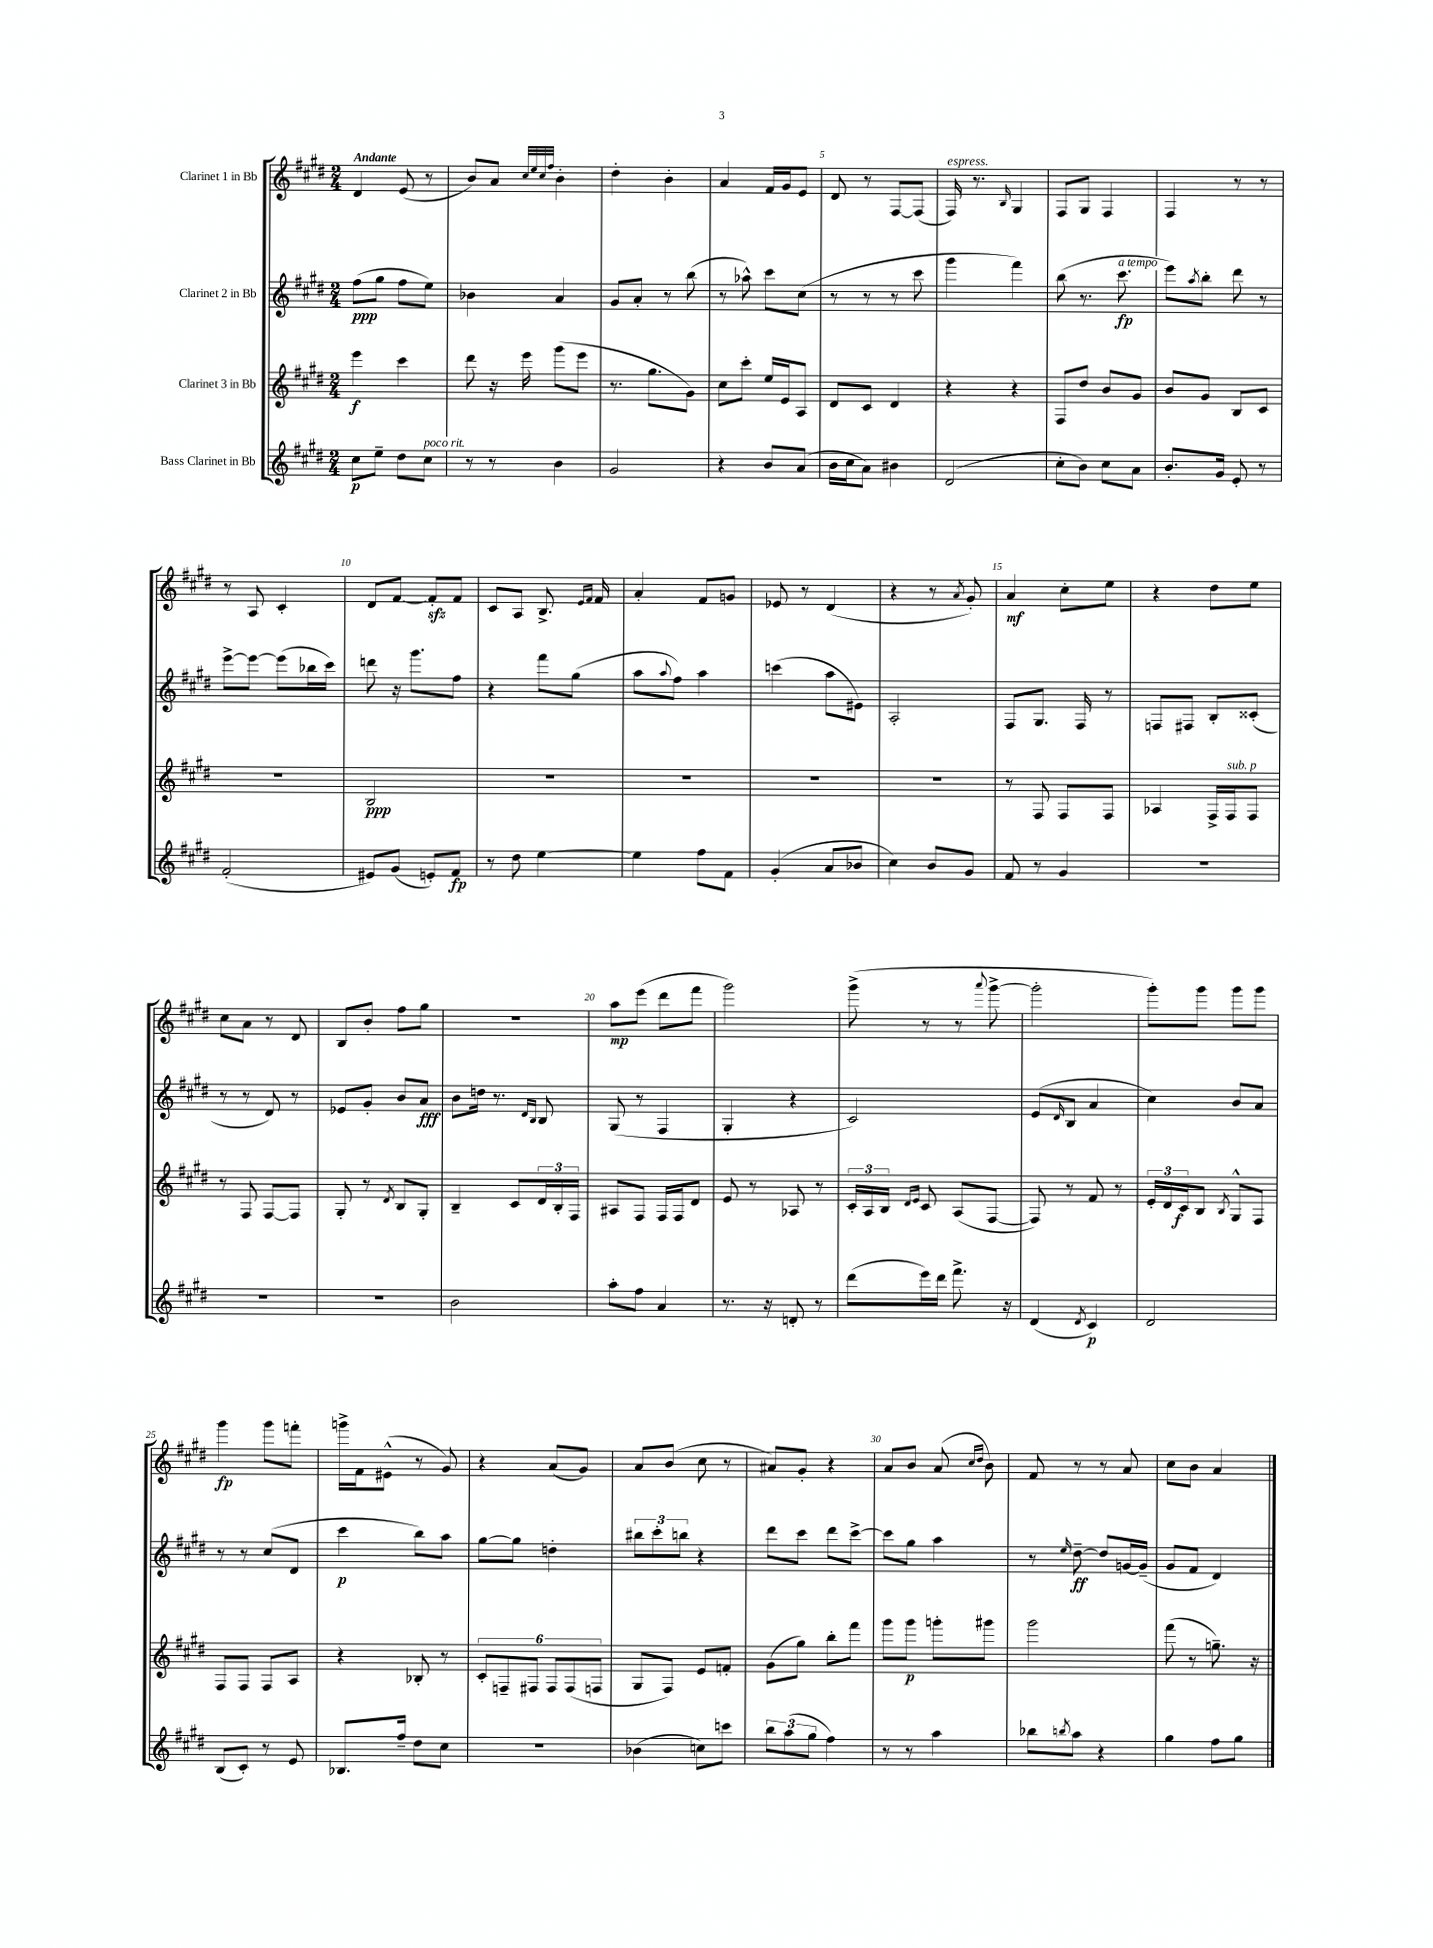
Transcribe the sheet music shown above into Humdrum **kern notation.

**kern	**dynam	**kern	**dynam	**kern	**dynam	**kern	**dynam
*part4	*part4	*part3	*part3	*part2	*part2	*part1	*part1
*staff4	*staff4	*staff3	*staff3	*staff2	*staff2	*staff1	*staff1
*I"Bass Clarinet in Bb	*	*I"Clarinet 3 in Bb	*	*I"Clarinet 2 in Bb	*	*I"Clarinet 1 in Bb	*
*clefG2	*	*clefG2	*	*clefG2	*	*clefG2	*
*k[f#c#g#d#]	*	*k[f#c#g#d#]	*	*k[f#c#g#d#]	*	*k[f#c#g#d#]	*
*M2/4	*	*M2/4	*	*M2/4	*	*M2/4	*
=1	=1	=1	=1	=1	=1	=1	=1
!	!	!	!	!	!	!LO:TX:a:B:t=Andante	!
8cc#\L	p	4eee\	f	(8ff#\L	ppp	4d#/	.
8ee~\J	.	.	.	8gg#\J	.	.	.
8dd#\L	.	4ccc#\	.	8ff#\L	.	(8e/	.
!LO:TX:a:i:t=poco rit.	!	!	!	!	!	!	!
8cc#\J	.	.	.	8ee\J)	.	8r	.
=2	=2	=2	=2	=2	=2	=2	=2
8r	.	8ddd#\	.	4b-X\	.	8b/L)	.
8r	.	16r	.	.	.	8a/J	.
.	.	16eee\	.	.	.	.	.
.	.	.	.	.	.	32qqcc#/LLL	.
.	.	.	.	.	.	32qqee/	.
.	.	.	.	.	.	32qqcc#/	.
.	.	.	.	.	.	32qqff#/JJJ	.
4b\	.	(8ggg#\L	.	4a/	.	4b'\	.
.	.	8eee\J	.	.	.	.	.
=3	=3	=3	=3	=3	=3	=3	=3
2g#/	.	8.r	.	8g#/L	.	4dd#'\	.
.	.	.	.	8a'/J	.	.	.
.	.	8.gg#\L	.	.	.	.	.
.	.	.	.	8r	.	4b'\	.
.	.	8g#\J)	.	(8bb\	.	.	.
=4	=4	=4	=4	=4	=4	=4	=4
4r	.	8cc#\L	.	8r	.	4a/	.
.	.	8ccc#'\J	.	8aa-X^^\)	.	.	.
8b/L	.	16ee/LL	.	8ccc#\L	.	16f#/LL	.
.	.	16e/J	.	.	.	16g#/J	.
(8a/J	.	8A/J	.	(8cc#\J	.	8e/J	.
=5	=5	=5	=5	=5	=5	=5	=5
16b\LL	.	8d#/L	.	8r	.	8d#/	.
16cc#\J	.	.	.	.	.	.	.
8a\J)	.	8c#/J	.	8r	.	8r	.
4b#X\	.	4d#/	.	8r	.	[8F#/L	.
.	.	.	.	8ccc#\	.	(8F#/J]	.
=6	=6	=6	=6	=6	=6	=6	=6
!	!	!	!	!	!	!LO:TX:a:i:t=espress.	!
(2d#/	.	4r	.	4ggg#\	.	16F#/)	.
.	.	.	.	.	.	8.r	.
.	.	.	.	.	.	16qqB/	.
.	.	4r	.	4fff#\)	.	4G#/	.
=7	=7	=7	=7	=7	=7	=7	=7
8cc#'\L	.	8F#/L	.	(8bb\	.	8F#/L	.
8b\J)	.	8dd#/J	.	8.r	.	8G#/J	.
8cc#\L	.	8b/L	.	.	.	4F#/	.
!	!	!	!	!LO:TX:a:i:t=a tempo	!	!	!
.	.	.	.	8.ccc#\	fp	.	.
8a\J	.	8g#/J	.	.	.	.	.
=8	=8	=8	=8	=8	=8	=8	=8
8.b'/L	.	8b/L	.	8eee\L)	.	4F#/	.
.	.	.	.	8qaa/	.	.	.
.	.	8g#/J	.	8bb'\J	.	.	.
16g#/Jk	.	.	.	.	.	.	.
8e'/	.	8B/L	.	8ddd#\	.	8r	.
8r	.	8c#/J	.	8r	.	8r	.
!!LO:LB:g=z
=9	=9	=9	=9	=9	=9	=9	=9
(2f#'/	.	2r	.	[8eee^\L	.	8r	.
.	.	.	.	8eee\J_	.	8A/	.
.	.	.	.	(8eee\L]	.	4c#'/	.
.	.	.	.	16bb-X\L	.	.	.
.	.	.	.	16ccc#\JJ)	.	.	.
=10	=10	=10	=10	=10	=10	=10	=10
8e#X/L)	.	2B/	ppp	8dddn\	.	8d#/L	.
(8g#/J	.	.	.	16r	.	[8f#/J	.
.	.	.	.	8.ggg#\L	.	.	.
8en'/L)	.	.	.	.	.	8f#zz'/L]	.
8f#/J	fp	.	.	8ff#\J	.	8f#/J	.
=11	=11	=11	=11	=11	=11	=11	=11
8r	.	2r	.	4r	.	8c#/L	.
8dd#\	.	.	.	.	.	8A/J	.
[4ee\	.	.	.	8fff#\L	.	8.B^/	.
.	.	.	.	(8gg#\J	.	.	.
.	.	.	.	.	.	16qqe/LL	.
.	.	.	.	.	.	16qqf#/JJ	.
.	.	.	.	.	.	16f#/	.
=12	=12	=12	=12	=12	=12	=12	=12
4ee\]	.	2r	.	8aa\L	.	4a'/	.
.	.	.	.	8qqaa/	.	.	.
.	.	.	.	8ff#\J)	.	.	.
8ff#\L	.	.	.	4aa\	.	8f#/L	.
8f#\J	.	.	.	.	.	8gn/J	.
=13	=13	=13	=13	=13	=13	=13	=13
(4g#'/	.	2r	.	(4cccn\	.	8e-X/	.
.	.	.	.	.	.	8r	.
8a/L	.	.	.	8aa\L	.	(4d#/	.
8b-X/J	.	.	.	8e#X\J)	.	.	.
=14	=14	=14	=14	=14	=14	=14	=14
4cc#\)	.	2r	.	2A'/	.	4r	.
8b/L	.	.	.	.	.	8r	.
.	.	.	.	.	.	8qa/	.
8g#/J	.	.	.	.	.	8g#'/)	.
=15	=15	=15	=15	=15	=15	=15	=15
8f#/	.	8r	.	8F#/L	.	4a/	mf
8r	.	8F#/	.	8.G#/J	.	.	.
4g#/	.	8F#/L	.	.	.	8cc#'\L	.
.	.	.	.	16F#/	.	.	.
.	.	8F#/J	.	8r	.	8ee\J	.
=16	=16	=16	=16	=16	=16	=16	=16
2r	.	4A-X/	.	8Fn/L	.	4r	.
.	.	.	.	8F#X/J	.	.	.
.	.	16F#^/LL	.	8B'/L	.	8dd#\L	.
!	!	!LO:TX:a:i:t=sub. p	!	!	!	!	!
.	.	16F#/J	.	.	.	.	.
.	.	8F#/J	.	(8c##X'/J	.	8ee\J	.
!!LO:LB:g=z
=17	=17	=17	=17	=17	=17	=17	=17
2r	.	8r	.	8r	.	8cc#\L	.
.	.	8F#/	.	8r	.	8a\J	.
.	.	[8F#/L	.	8d#/)	.	8r	.
.	.	8F#/J]	.	8r	.	8d#/	.
=18	=18	=18	=18	=18	=18	=18	=18
2r	.	8G#'/	.	8e-X/L	.	8B/L	.
.	.	8r	.	8g#'/J	.	8b'/J	.
.	.	8qd#/	.	.	.	.	.
.	.	8B/L	.	8b/L	.	8ff#\L	.
.	.	8G#'/J	.	8a/J	fff	8gg#\J	.
=19	=19	=19	=19	=19	=19	=19	=19
2b\	.	4B~/	.	8b\L	.	2r	.
.	.	.	.	16ddn\Jk	.	.	.
.	.	.	.	8.r	.	.	.
.	.	8c#/L	.	.	.	.	.
.	.	.	.	16qqd#/LL	.	.	.
.	.	.	.	16qqB/JJ	.	.	.
.	.	24d#/L	.	8B/	.	.	.
.	.	24B'/	.	.	.	.	.
.	.	24F#/JJ	.	.	.	.	.
=20	=20	=20	=20	=20	=20	=20	=20
8aa'\L	.	8A#X/L	.	(8G#/	.	8aa\L	mp
8ff#\J	.	8F#/J	.	8r	.	(8eee\J	.
4a/	.	16F#/LL	.	4F#/	.	8ddd#\L	.
.	.	16F#/J	.	.	.	.	.
.	.	8d#/J	.	.	.	8fff#\J	.
=21	=21	=21	=21	=21	=21	=21	=21
8.r	.	8e/	.	4G#'/	.	2ggg#\)	.
.	.	8r	.	.	.	.	.
16r	.	.	.	.	.	.	.
8dn'/	.	8A-X/	.	4r	.	.	.
8r	.	8r	.	.	.	.	.
=22	=22	=22	=22	=22	=22	=22	=22
(8ddd#\L	.	24c#'/LL	.	2c#/)	.	(8ggg#^\	.
.	.	24A/	.	.	.	.	.
.	.	24B/JJ	.	.	.	.	.
.	.	16qqd#/LL	.	.	.	.	.
.	.	16qqe/JJ	.	.	.	.	.
16eee\L)	.	8c#/	.	.	.	8r	.
16ddd#\JJ	.	.	.	.	.	.	.
8.fff#^\	.	(8A/L	.	.	.	8r	.
.	.	.	.	.	.	8qqaaa/	.
.	.	[8F#/J	.	.	.	[8ggg#^\	.
16r	.	.	.	.	.	.	.
=23	=23	=23	=23	=23	=23	=23	=23
(4d#/	.	8F#/])	.	(8e/L	.	2ggg#'\]	.
.	.	.	.	16qqd#/	.	.	.
.	.	8r	.	8B/J	.	.	.
8qd#/	.	.	.	.	.	.	.
4c#/)	p	8f#/	.	4a/	.	.	.
.	.	8r	.	.	.	.	.
=24	=24	=24	=24	=24	=24	=24	=24
2d#/	.	24e'/LL	.	4cc#\)	.	8ggg#'\L)	.
.	.	24d#/	.	.	.	.	.
.	.	24c#/J	f	.	.	.	.
.	.	8B/J	.	.	.	8ggg#\J	.
.	.	8qB/	.	.	.	.	.
.	.	8G#^^/L	.	8b/L	.	8ggg#\L	.
.	.	8F#/J	.	8a/J	.	8ggg#\J	.
!!LO:LB:g=z
=25	=25	=25	=25	=25	=25	=25	=25
(8B/L	.	8F#/L	.	8r	.	4ggg#\	fp
8c#'/J)	.	8F#/J	.	8r	.	.	.
8r	.	8F#/L	.	(8cc#/L	.	8ggg#\L	.
8e/	.	8A/J	.	8d#/J	.	8fffn'\J	.
=26	=26	=26	=26	=26	=26	=26	=26
8.B-X/L	.	4r	.	4ccc#\	p	16gggn^\LL	.
.	.	.	.	.	.	16f#\J	.
.	.	.	.	.	.	(8e#X^^\J	.
16ff#~/Jk	.	.	.	.	.	.	.
8dd#\L	.	8B-X'/	.	8bb\L)	.	8r	.
8cc#\J	.	8r	.	8aa\J	.	8g#/)	.
=27	=27	=27	=27	=27	=27	=27	=27
2r	.	12c#'/L	.	[8gg#\L	.	4r	.
.	.	12Fn~/	.	.	.	.	.
.	.	.	.	8gg#\J]	.	.	.
.	.	12F#X/J	.	.	.	.	.
.	.	12F#/L	.	4ddn'\	.	(8a/L	.
.	.	(12F#/	.	.	.	.	.
.	.	.	.	.	.	8g#/J)	.
.	.	12Fn/J	.	.	.	.	.
=28	=28	=28	=28	=28	=28	=28	=28
(4b-X\	.	8G#/L	.	12bb#X\L	.	8a/L	.
.	.	.	.	12ccc#'\	.	.	.
.	.	8F#/J)	.	.	.	(8b/J	.
.	.	.	.	12bbn\J	.	.	.
8ccn\L)	.	8e/L	.	4r	.	8cc#\	.
8cccn\J	.	8fn'/J	.	.	.	8r	.
=29	=29	=29	=29	=29	=29	=29	=29
12bb\L	.	(8g#\L	.	8ddd#\L	.	8a#X/L)	.
(12aa\	.	.	.	.	.	.	.
.	.	8gg#\J)	.	8ccc#\J	.	8g#'/J	.
12gg#\J	.	.	.	.	.	.	.
4ff#\)	.	8bb'\L	.	8ddd#\L	.	4r	.
.	.	8fff#\J	.	[8ccc#^\J	.	.	.
=30	=30	=30	=30	=30	=30	=30	=30
8r	.	8ggg#\L	.	8ccc#\L]	.	8a/L	.
8r	.	8ggg#\J	p	8gg#\J	.	8b/J	.
4aa\	.	8gggn'\L	.	4aa\	.	(8a/	.
.	.	.	.	.	.	16qqcc#/LL	.
.	.	.	.	.	.	16qqdd#/JJ	.
.	.	8ggg#X\J	.	.	.	8b\)	.
=31	=31	=31	=31	=31	=31	=31	=31
8bb-X\L	.	2ggg#\	.	8r	.	8f#/	.
8qbbn/	.	.	.	16qqee/	.	.	.
8aa\J	.	.	.	[8dd#~\	ff	8r	.
4r	.	.	.	8dd#/L]	.	8r	.
.	.	.	.	[16gn/L	.	8a/	.
.	.	.	.	(16g~/JJ]	.	.	.
=32	=32	=32	=32	=32	=32	=32	=32
4gg#\	.	(8fff#\	.	8g#/L	.	8cc#\L	.
.	.	8r	.	8f#/J	.	8b\J	.
8ff#\L	.	8.ggn~\)	.	4d#/)	.	4a/	.
8gg#\J	.	.	.	.	.	.	.
.	.	16r	.	.	.	.	.
==	==	==	==	==	==	==	==
*-	*-	*-	*-	*-	*-	*-	*-
